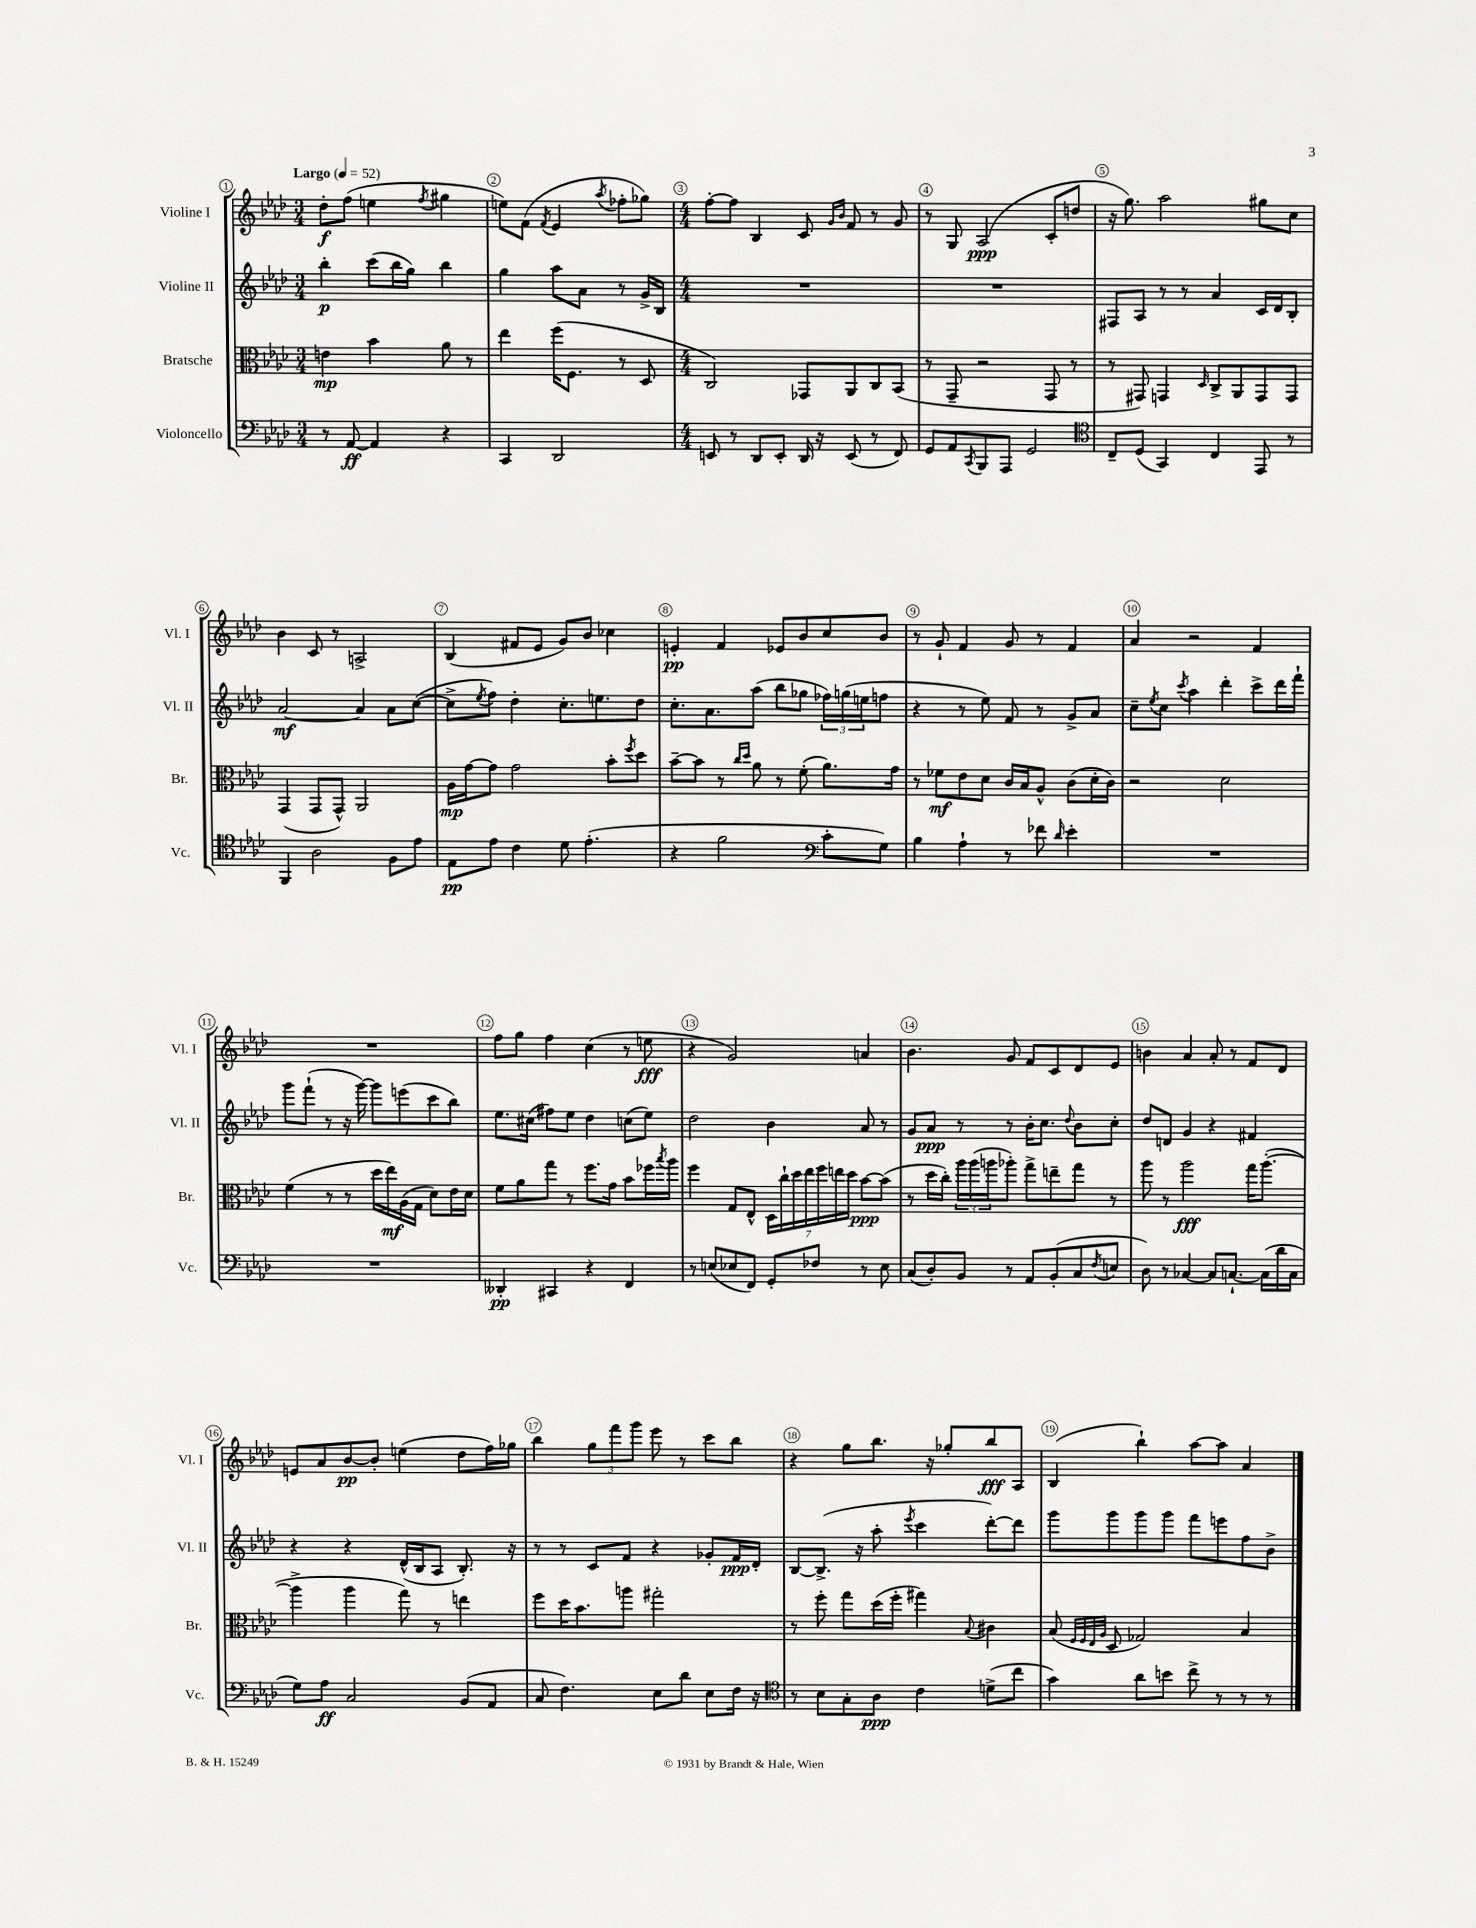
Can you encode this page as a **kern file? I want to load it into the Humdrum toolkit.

**kern	**kern	**kern	**kern
*staff4	*staff3	*staff2	*staff1
*clefF4	*clefC3	*clefG2	*clefG2
*k[b-e-a-d-]	*k[b-e-a-d-]	*k[b-e-a-d-]	*k[b-e-a-d-]
*M3/4	*M3/4	*M3/4	*M3/4
*MM52	*MM52	*MM52	*MM52
8r	4e\	4bb-'\	8dd-'\L
[8AA-/	.	.	(8ff\J
4AA-/]	4b-\	(8ccc\L	4ee\
.	.	16bb-\L	.
.	.	16gg\JJ)	.
.	.	.	8qff/
4r	8a-\	4bb-\	4gg#\
.	8r	.	.
=	=	=	=
4CC/	4ee-\	4gg\	8ee\L)
.	.	.	(8f\J
.	.	.	8qf/
2DD-/	(16ff\LK	8aa-\L	4e-/
.	8.F\J	.	.
.	.	8a-\J	.
.	.	.	8qaa-/
.	8r	8r	8ff-'\L
.	8D-/	16g^/LL	8gg-\J)
.	.	16B-/JJ	.
=	=	=	=
*M4/4	*M4/4	*M4/4	*M4/4
8EE/	2C/)	1r	[8ff'\L
8r	.	.	8ff\]J
8DD-/L	.	.	4B-/
8EE'/J	.	.	.
16DD-/	8GG-/L	.	8c/
16r	.	.	.
.	.	.	16qqg/LL
.	.	.	16qqb-/JJ
(8EE/	8AA-/	.	8f/
8r	8C/	.	8r
8FF/)	(8BB-/J	.	8g/
=	=	=	=
8GG/L	8r	1r	8r
8AA-/	8GG~/	.	8G/
8qCC/	.	.	.
8BBB-/	2r	.	(2A-/
8AAA-/J	.	.	.
2GG/	.	.	.
.	8GG/	.	8c'/L
.	8r	.	8dd/J
=	=	=	=
*clefC4	*	*	*
8C~/L	8r	8F#/L	16r
.	.	.	8.gg\)
(8D-/J	8GG#/)	8A-/J	.
4GG/)	4GG/	8r	2aa-\
.	.	8r	.
.	16qqD-/	.	.
4C/	8C^/L	4a-/	.
.	8AA-/	.	.
8EE-/	8GG/	16c/LL	8gg#\L
.	.	16d-/J	.
8r	8GG/J	8B-'/J	8cc\J
=	=	=	=
4FF/	(4GG/	[2a-/	4b-\
2A-\	8GG/L	.	8c/
.	8GG^^/J)	.	8r
.	2AA-/	4a-/]	2A^/
8F\L	.	8a-\L	.
8e-\J	.	([8cc\J	.
=	=	=	=
8E-\L	16A-\LL	8cc^\]L	(4B-/
.	[16g\J	.	.
.	.	8qee-/	.
8e-\J	8g\]J	8ff\J)	.
4c\	2g\	4dd-'\	8f#/L
.	.	.	8e-/J
8d-\	.	8.cc'\L	8g/L)
(4.e-'\	.	.	8b-/J
.	.	8.ee\	.
.	8b-'\L	.	4cc-\
.	8qff/	.	.
.	8dd-\J	8dd-\J	.
=	=	=	=
4r	[8b-~\L	8.cc'\L	4e'/
.	8b-\]J	.	.
.	.	8.a-\	.
2f\	8r	.	4f/
.	16qqcc/LL	.	.
.	16qqdd-/JJ	.	.
.	8a-\	(8aa-\J	.
.	8r	8bb-\L	8e-/L
.	(8f'\	8gg-\J	8b-/
*clefF4	*	*	*
8c'\L	8.a-\L)	24ff-\LL)	8cc/
.	.	(24gg\	.
.	.	24ee\J	.
8G\J)	.	8ff\J	8b-/J
.	16g\Jk	.	.
=	=	=	=
4B-\	8r	4r	8r
.	8f-\L	.	8g`/
4A-`\	8e-\	8r	4f/
.	8d-\J	8ee-\)	.
8r	16c/LL	8f/	8g/
.	16B-/J	.	.
8f-\	8A-^^/J	8r	8r
16qqd-/	.	.	.
4e-'\	(8c\L	8g^/L	4f/
.	16d-'\L	8a-/J	.
.	16c\JJ)	.	.
=	=	=	=
1r	2r	8cc~\L	4a-/
.	.	8qee-/	.
.	.	8cc\J	.
.	.	8qccc/	.
.	.	4aa-\	2r
.	2d-\	4ddd-'\	.
.	.	8ccc^\L	4f/
.	.	16ddd-\L	.
.	.	16fff`\JJ	.
=	=	=	=
1r	(4f\	8ggg\L	1r
.	.	(8fff`\J	.
.	8r	8r	.
.	8r	16r	.
.	.	[16ggg\)	.
.	16dd-\LL	8ggg\]L	.
.	16ee-\)	.	.
.	(16A-\	(8eee\	.
.	16G\JJ	.	.
.	8d-\L)	8ccc\	.
.	16e-\L	8bb-\J)	.
.	16d-\JJ	.	.
=	=	=	=
4DD--'/	8f\L	8.ee-\L	8ff\L
.	8a-\	.	8gg\J
.	.	(16cc#\Jk	.
4CC#/	8gg\J	8ff#\L)	4ff\
.	8r	8ee-\J	.
4r	8.ff\L	4dd-\	(4cc\
.	16g\Jk	.	.
4FF/	8b-\L	(8cc\L	8r
.	16ff-\L	8ee-\J)	8ee\
.	8qbb-/	.	.
.	16aa-\JJ	.	.
=	=	=	=
8r	4ff\	2dd-\	4r
(8E/L	.	.	.
8E-/	8G/L	.	2g/)
8FF/J)	8E-^^/J	.	.
8GG'/L	28D-\LL	4b-\	.
.	28cc`\	.	.
.	28dd-\	.	.
.	28ee-\	.	.
8F-/J	.	.	.
.	28ff\	.	.
.	28ee\	.	.
.	28dd-\JJ	.	.
8r	[8b-\L	8a-/	4a/
8E-\	(8b-\]J	8r	.
=	=	=	=
(8C/L	8r	8g/L	4.b-\
8D-'/)	16dd-\LL	8a-/J	.
.	16cc'\JJ)	.	.
8BB-/J	24aa-\LL	8r	.
.	(24aa-\	.	.
.	24aa\J	.	.
8r	8aa-'\J)	8r	8g/
8AA-/L	8gg^\L	16b-'\LK	8f/L
.	.	8.cc\J	.
(8BB-'/	8ee~\	.	8c/
.	.	8qqdd-/	.
8C/	8gg\J	8b-\L	8d-/
8qF/	.	.	.
8E/J	8r	8cc'\J	8e-/J
=	=	=	=
8D-\)	8aa-\	8dd-/L	4b\
8r	8r	8d/J	.
[4C-/	2aa-\	4g/	4a-/
8C-/]L	.	4r	8a-'/
[8.C`/J	.	.	8r
.	16gg\LK	4f#/	8f/L
(16C\]LL	([8.aa-'\J	.	.
16d-\	.	.	8d-/J
16C\JJ	.	.	.
=	=	=	=
8G\L)	4aa-^\]	4r	8e/L
8A-\J	.	.	8a-/
2C/	4aa-\	4r	[8b-/
.	.	.	8b-'/]J
.	8gg\)	(16d-^^/LL	(4ee\
.	.	16B-/J	.
.	8r	8A-/J	.
(8BB-/L	4ee\	8.B-'/)	8dd-\L
8AA-/J	.	.	16ff\L)
.	.	16r	16gg-\JJ
=	=	=	=
8C/	8ff\L	8r	4bb-\
4.F\)	16dd-\K	8r	.
.	8.b-\	.	.
.	.	8c/L	12gg\L
.	.	.	12fff\
.	8aa\J	8f/J	.
.	.	.	12ggg\J
8E-\L	2gg#'\	4r	8eee-\
8d-\J	.	.	8r
8E-\L	.	8g-'/L	8ccc\L
16F\Jk	.	16f/L	8bb-\J
16r	.	16d-'/JJ	.
=	=	=	=
*clefC4	*	*	*
8r	8r	[8B-/L	4r
8B-\L	8ff'\	(8.B-^/]J	.
8G'\	8gg\L	.	8gg\L
.	.	16r	.
8A-\J	(16dd-\L	8aa-'\	8.bb-\J
.	16ff'\JJ	.	.
.	.	8qeee-/	.
4c\	4gg#\)	4ccc\	.
.	.	.	16r
.	.	.	8gg-'/L
.	8qqB-/	.	.
(8d^\L	4c#\	[8ddd-'\L)	8bb-/
8cc\J	.	8ddd-\]J	8A-/J
=	=	=	=
4g\)	(8B-/	8ggg\L	(4B-/
.	32qqF/LLL	.	.
.	32qqF/	.	.
.	32qqE-/	.	.
.	32qqA-/JJJ	.	.
.	8D-/	8ggg\	.
8a-\L	2G-/)	8ggg\	4bb-`\)
8b\J	.	8ggg\J	.
8cc^\	.	8fff\L	[8aa-\L
8r	.	8eee\	8aa-\]J
8r	4B-/	8ff\	4a-/
8r	.	8b-^\J	.
==	==	==	==
*-	*-	*-	*-
